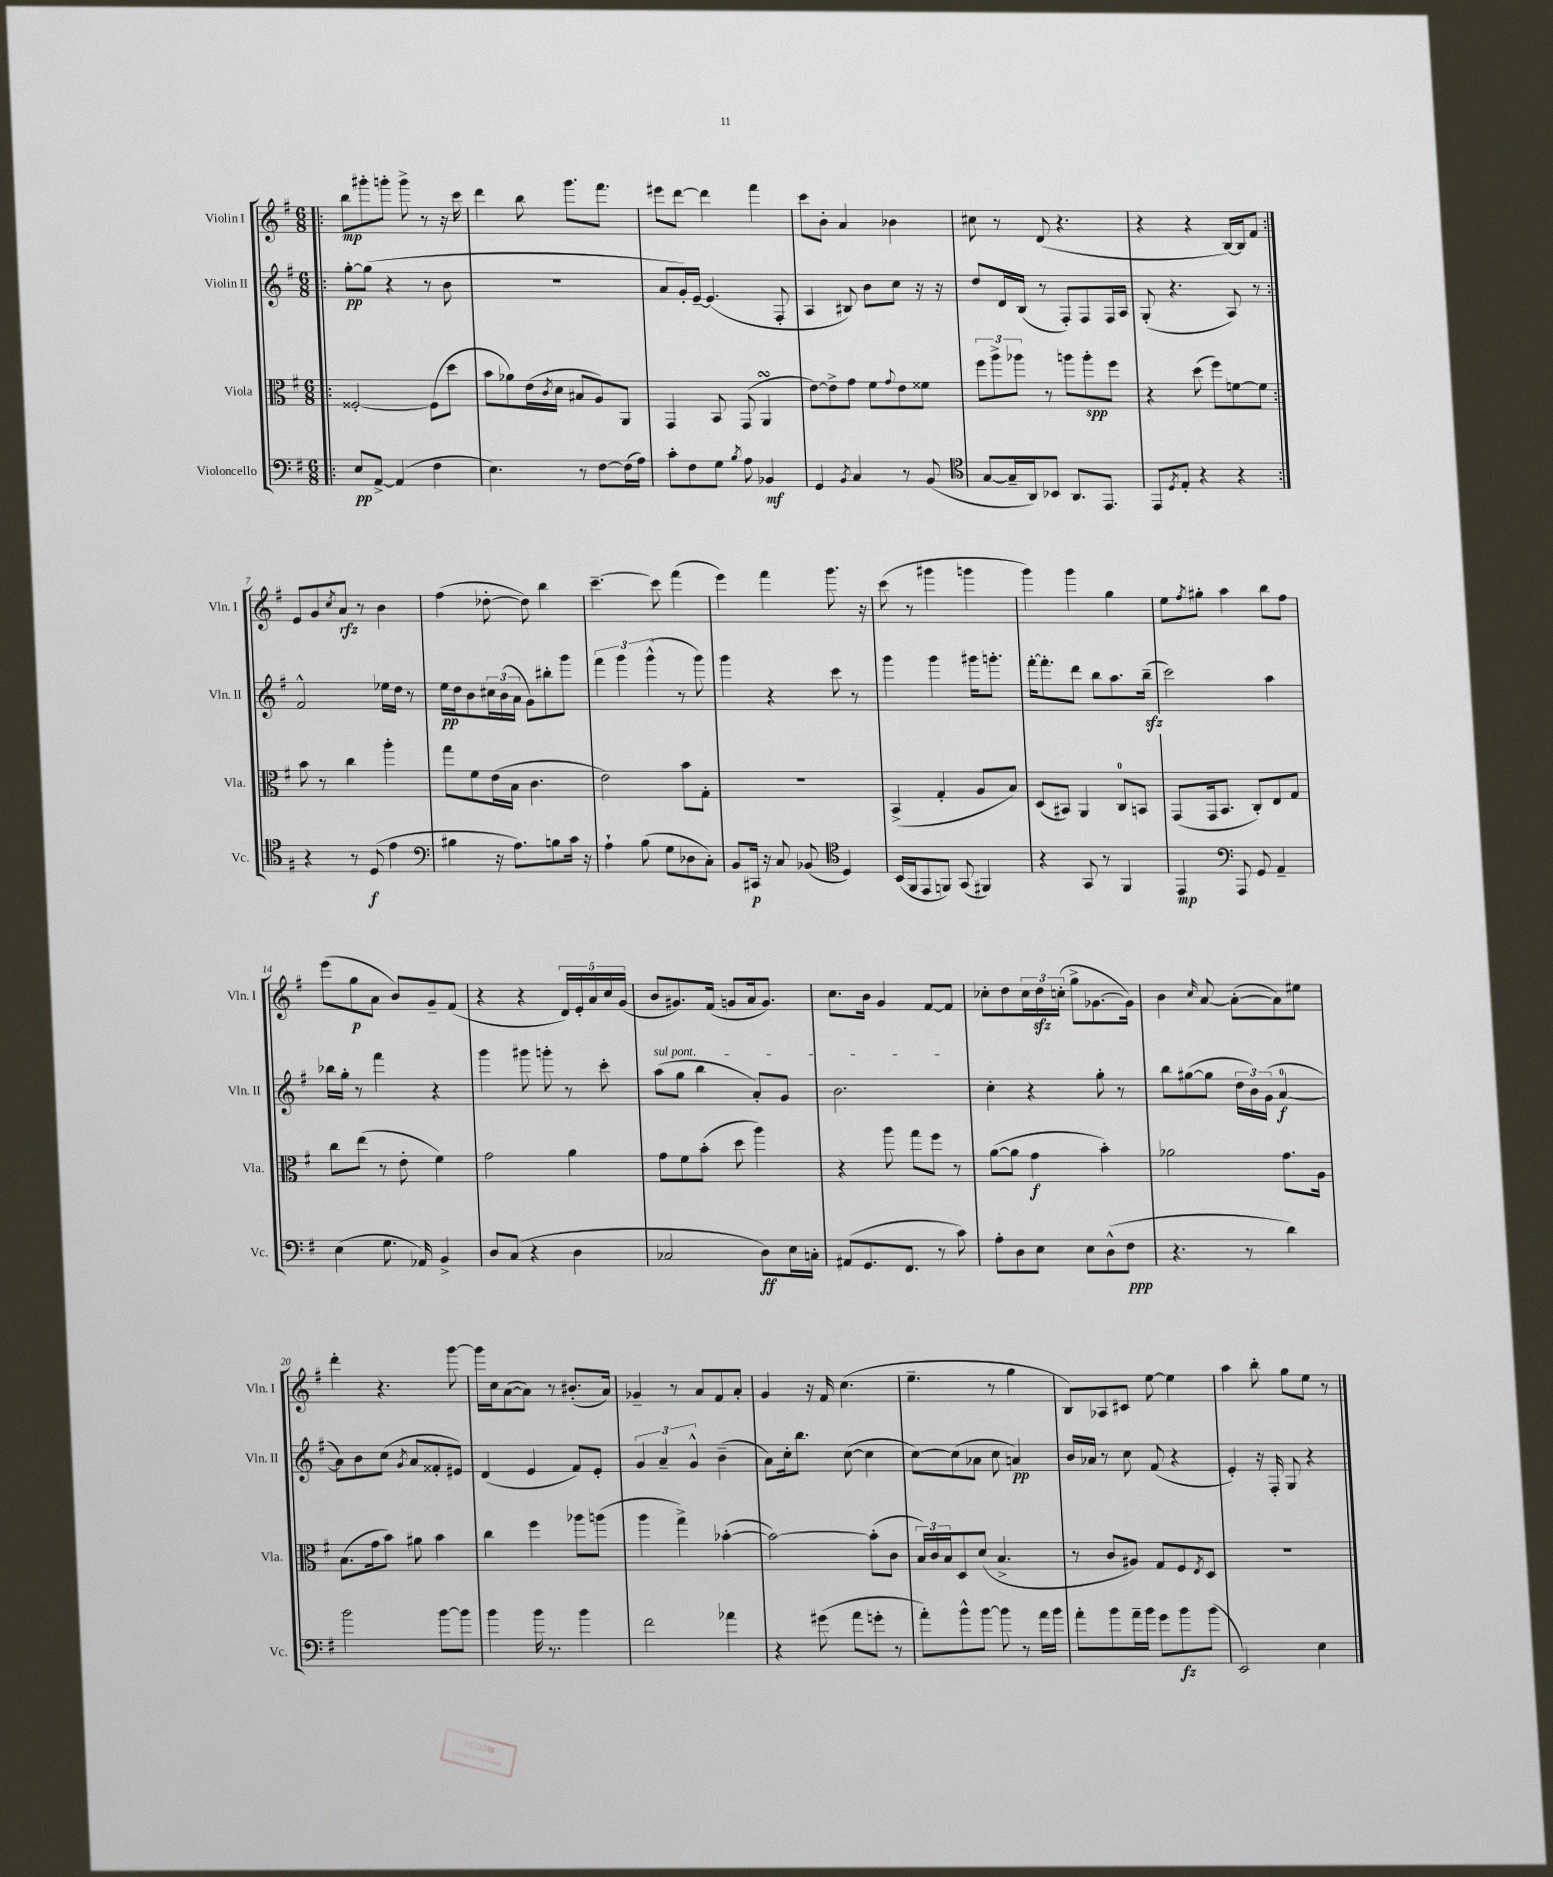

**kern	**dynam	**kern	**dynam	**kern	**dynam	**kern	**dynam
*part4	*part4	*part3	*part3	*part2	*part2	*part1	*part1
*staff4	*staff4	*staff3	*staff3	*staff2	*staff2	*staff1	*staff1
*I"Violoncello	*	*I"Viola	*	*I"Violin II	*	*I"Violin I	*
*I'Vc.	*	*I'Vla.	*	*I'Vln. II	*	*I'Vln. I	*
*clefF4	*	*clefC3	*	*clefG2	*	*clefG2	*
*k[f#]	*	*k[f#]	*	*k[f#]	*	*k[f#]	*
*M6/8	*	*M6/8	*	*M6/8	*	*M6/8	*
=1!|:	=1!|:	=1!|:	=1!|:	=1!|:	=1!|:	=1!|:	=1!|:
8E/L	pp	[2F##X'/	.	[8gg'\L	pp	8bb\L	mp
[8AA^/J	.	.	.	(8gg\J]	.	8ggg#X'\	.
(4AA/]	.	.	.	4r	.	8gggn'\J	.
.	.	.	.	.	.	8ggg^\	.
4F#\	.	(8F##\L]	.	8r	.	8r	.
.	.	8dd\J	.	8b\	.	16r	.
.	.	.	.	.	.	16ccc\	.
=2	=2	=2	=2	=2	=2	=2	=2
4.E\)	.	8b\L	.	2.r	.	4ddd\	.
.	.	8a-X\)	.	.	.	.	.
.	.	(16e\L	.	.	.	8bb\	.
.	.	8qc/	.	.	.	.	.
.	.	16d\JJ	.	.	.	.	.
8r	.	8B#X/L	.	.	.	8.ggg\L	.
[8F#\L	.	8A/)	.	.	.	.	.
.	.	.	.	.	.	8.fff#\J	.
(16F#\L]	.	8AA/J	.	.	.	.	.
16A\JJ)	.	.	.	.	.	.	.
=3	=3	=3	=3	=3	=3	=3	=3
8c'\L	.	4GG/	.	8a/L	.	8eee#X\L	.
8F#\	.	.	.	16g'/L)	.	[8ddd\J	.
.	.	.	.	[16e~/JJ	.	.	.
8G\J	.	8BB/	.	(4.e/]	.	4ddd\]	.
8qB/	.	.	.	.	.	.	.
8A\	.	(8GG/	.	.	.	.	.
4BB-X/	mf	4AAsSSS/	.	.	.	4fff#\	.
.	.	.	.	8F#'/	.	.	.
=4	=4	=4	=4	=4	=4	=4	=4
4GG/	.	[8e\L)	.	4A/	.	8ccc\L	.
.	.	8e^\]	.	.	.	8b'\J	.
8qBB/	.	.	.	.	.	.	.
4C/	.	8g\J	.	8B#X/)	.	4a/	.
.	.	8f#\L	.	8b\L	.	.	.
.	.	8qqg/	.	.	.	.	.
8r	.	8e\	.	8cc\J	.	4b-X\	.
(8BB/	.	8f##X\J	.	16r	.	.	.
.	.	.	.	16r	.	.	.
=5	=5	=5	=5	=5	=5	=5	=5
*clefC4	*	*	*	*	*	*	*
[8G/L	.	12ff#\L	.	8dd/L	.	8cc#X\	.
.	.	12aa^\	.	.	.	.	.
16G~/L]	.	.	.	16d/L	.	8r	.
.	.	12aa-X\J	.	.	.	.	.
16AA/J)	.	.	.	(16B/JJ	.	.	.
8BB-X/J	.	8r	.	8r	.	(8d/	.
8.AA/L	.	8aan\L	.	8F#'/L)	.	4.r	.
.	.	8aa'\	spp	8F#/	.	.	.
8.EE/J	.	.	.	.	.	.	.
.	.	8ff#\J	.	16F#/L	.	.	.
.	.	.	.	16A/JJ	.	.	.
=6	=6	=6	=6	=6	=6	=6	=6
8EE/L	.	4r	.	(8G'/	.	4r	.
8qD/	.	.	.	.	.	.	.
8E'/J	.	.	.	4.r	.	.	.
4r	.	(8dd\	.	.	.	4r	.
.	.	8ff#\L)	.	.	.	.	.
4r	.	[8fn\	.	8A/)	.	[16B/LL)	.
.	.	.	.	.	.	16B/J]	.
.	.	8f\J]	.	8r	.	8f#/J	.
!!LO:LB:g=z
=7:|!	=7:|!	=7:|!	=7:|!	=7:|!	=7:|!	=7:|!	=7:|!
4r	.	8b\	.	2f#^^/	.	8e/L	.
.	.	8r	.	.	.	8g/	.
.	.	.	.	.	.	8qcc/	.
8r	.	4cc\	.	.	.	8a/J	rfz
(8D/	f	.	.	.	.	8r	.
4e\	.	4aa'\	.	16ee-X\LL	.	4b\	.
.	.	.	.	16dd\JJ	.	.	.
.	.	.	.	8r	.	.	.
=8	=8	=8	=8	=8	=8	=8	=8
*clefF4	*	*	*	*	*	*	*
4B#X\	.	8gg\L	.	16ee\LL	pp	(4ff#\	.
.	.	.	.	16dd\J	.	.	.
.	.	8f#\	.	8b\	.	.	.
16r	.	(16e\L	.	24cc#X\L	.	[8dd-X'\	.
.	.	.	.	(24b\	.	.	.
8.A\L)	.	16B\JJ	.	.	.	.	.
.	.	.	.	24a\JJ	.	.	.
.	.	4.c\	.	8g\L)	.	8dd-\])	.
8Bn\	.	.	.	8bb#X'\	.	4bb\	.
16c\Jk	.	.	.	8ggg\J	.	.	.
16r	.	.	.	.	.	.	.
=9	=9	=9	=9	=9	=9	=9	=9
4A`\	.	2e\)	.	6fff#\	.	[4.ccc~\	.
.	.	.	.	6ggg\	.	.	.
(8B\	.	.	.	.	.	.	.
.	.	.	.	(6ggg^^\	.	.	.
8G\L	.	.	.	.	.	8ccc\]	.
8D-X\	.	8b\L	.	8r	.	(4fff#\	.
8C'\J)	.	8G'\J	.	8ggg\)	.	.	.
=10	=10	=10	=10	=10	=10	=10	=10
8BB/L	.	2.r	.	4ggg\	.	4eee\)	.
16CC#X/Jk	p	.	.	.	.	.	.
16r	.	.	.	.	.	.	.
8C/	.	.	.	4r	.	4fff#\	.
(8BB-X/	.	.	.	.	.	.	.
*clefC4	*	*	*	*	*	*	*
4D/)	.	.	.	8ccc\	.	8.ggg\	.
.	.	.	.	8r	.	.	.
.	.	.	.	.	.	16r	.
=11	=11	=11	=11	=11	=11	=11	=11
(16BB/LL	.	(4BB^/	.	4ggg\	.	(8ccc\	.
16FF#/J	.	.	.	.	.	.	.
8EE/	.	.	.	.	.	8r	.
8FFn/J)	.	4G'/	.	4ggg\	.	4ggg#X\	.
(8GG/	.	.	.	.	.	.	.
4FF#X/)	.	8A/L	.	16ggg#X\KL	.	4gggn\	.
.	.	.	.	8.gggn'\J	.	.	.
.	.	8B/J)	.	.	.	.	.
=12	=12	=12	=12	=12	=12	=12	=12
4r	.	(8D/L	.	[16fff#'\KL	.	4ggg\)	.
.	.	.	.	8.fff#'\]	.	.	.
.	.	8BB#X/J)	.	.	.	.	.
8GG/	.	4AA/	.	8ddd\J	.	4ggg\	.
8r	.	.	.	8bb\L	.	.	.
4FF#/	.	8C/L	.	8.aa\	.	4gg\	.
.	.	8BBn/J	.	.	.	.	.
.	.	.	.	(16bbzz~\Jk	.	.	.
=13	=13	=13	=13	=13	=13	=13	=13
4EE/	mp	(8GG/L	.	2ccc\)	.	8ee\L	.
.	.	.	.	.	.	8qff#/	.
.	.	16GG/k	.	.	.	8gg#X'\J	.
.	.	8.BB/J	.	.	.	.	.
*clefF4	*	*	*	*	*	*	*
8AAA/	.	.	.	.	.	4aa\	.
8GG/	.	8C'/L)	.	.	.	.	.
4AA~/	.	8E/	.	4aa\	.	8bb\L	.
.	.	8G/J	.	.	.	8ff#\J	.
!!LO:LB:g=z
=14	=14	=14	=14	=14	=14	=14	=14
(4E\	.	8cc\L	.	16bb-X\LL	.	(8eee\L	.
.	.	.	.	16gg'\JJ	.	.	.
.	.	(8ee\J	.	8r	.	8gg\	p
8.G\	.	8r	.	4fff#\	.	8a\J	.
.	.	8e'\	.	.	.	8b/L)	.
16AA-X/)	.	.	.	.	.	.	.
4BB^/	.	4f#\)	.	4r	.	8g~/	.
.	.	.	.	.	.	(8f#/J	.
=15	=15	=15	=15	=15	=15	=15	=15
8D/L	.	2g\	.	4ggg\	.	4r	.
(8C/J	.	.	.	.	.	.	.
4r	.	.	.	8ggg#X\	.	4r	.
.	.	.	.	8gggn'\	.	.	.
4D\	.	4a\	.	8r	.	20d/LL)	.
.	.	.	.	.	.	20e'/	.
.	.	.	.	.	.	20a/	.
.	.	.	.	8ccc'\	.	.	.
.	.	.	.	.	.	20cc/	.
.	.	.	.	.	.	(20g/JJ	.
=16	=16	=16	=16	=16	=16	=16	=16
!	!	!	!	!LO:TX:a:i:t=sul pont.	!	!	!
2C-X/	.	8g\L	.	(8aa\L	.	8b/L	.
.	.	8f#\	.	8gg\J	.	8.g#X/)	.
.	.	(8b'\J	.	4bb\	.	.	.
.	.	.	.	.	.	(16f#/Jk	.
.	.	8dd\	.	.	.	8gn/L	.
8D\L)	ff	4aa\)	.	8a'/L)	.	16a/k	.
.	.	.	.	.	.	8.g/J)	.
16E\L	.	.	.	8g/J	.	.	.
16Cn'\JJ	.	.	.	.	.	.	.
=17	=17	=17	=17	=17	=17	=17	=17
(8AA#X/L	.	4r	.	2.b\	.	8.cc\L	.
8.GG/	.	.	.	.	.	.	.
.	.	.	.	.	.	16b\Jk	.
.	.	8aa\	.	.	.	4g/	.
8.FF#/J	.	.	.	.	.	.	.
.	.	8gg\L	.	.	.	.	.
8r	.	8ff#\J	.	.	.	[8f#/L	.
8c\)	.	8r	.	.	.	8f#/J]	.
=18	=18	=18	=18	=18	=18	=18	=18
8A'\L	.	([8a\L	.	4cc'\	.	8cc-X'\L	.
8D\	.	8a\J]	.	.	.	8dd\	.
8E\J	.	4g\	f	4r	.	24cc-\L	.
.	.	.	.	.	.	24ddzz\	.
.	.	.	.	.	.	(24ccn'\JJ	.
8E\L	.	.	.	.	.	8gg^\L	.
(8D^^\	.	4b'\)	.	8gg'\	.	[8.g-X\	.
8F#\J	ppp	.	.	8r	.	.	.
.	.	.	.	.	.	16g-\Jk])	.
=19	=19	=19	=19	=19	=19	=19	=19
4.r	.	2a-X\	.	8bb\L	.	4b\	.
.	.	.	.	([8gg#X\	.	.	.
.	.	.	.	.	.	16qqcc/	.
.	.	.	.	8gg#\J]	.	[8a/	.
8r	.	.	.	24dd\LL	.	(8a'\L_	.
.	.	.	.	24b\)	.	.	.
.	.	.	.	(24g\JJ	.	.	.
4d\)	.	8.g\L	.	[4a/	f	8a\])	.
.	.	.	.	.	.	8ee#X\J	.
.	.	16A\Jk	.	.	.	.	.
!!LO:LB:g=z
=20	=20	=20	=20	=20	=20	=20	=20
2b\	.	(8.B\L	.	8a\L])	.	4ddd'\	.
.	.	.	.	8b\	.	.	.
.	.	16g\k	.	.	.	.	.
.	.	8b\J)	.	(8cc\J	.	4.r	.
.	.	.	.	8qg/	.	.	.
.	.	8a#X\	.	8a/L	.	.	.
[8b\L	.	4b\	.	8f##X'/	.	.	.
8b\J]	.	.	.	8e#X/J)	.	[8ggg\	.
=21	=21	=21	=21	=21	=21	=21	=21
4b\	.	4cc\	.	(4d/	.	16ggg\LL]	.
.	.	.	.	.	.	16cc\J	.
.	.	.	.	.	.	([8a\	.
16b\	.	4ff#\	.	4e/	.	8a\J])	.
8.r	.	.	.	.	.	.	.
.	.	.	.	.	.	8r	.
4b\	.	8aa-X\L	.	8f#/L)	.	(8.b#X'/L	.
.	.	(8aan\J	.	8e'/J	.	.	.
.	.	.	.	.	.	16a/Jk)	.
=22	=22	=22	=22	=22	=22	=22	=22
2f#\	.	4aa\	.	6g/	.	4g-X~/	.
.	.	.	.	6a~/	.	.	.
.	.	4gg^\)	.	.	.	8r	.
.	.	.	.	6g^^/	.	.	.
.	.	.	.	.	.	8a/L	.
4a-X\	.	([4b-X'\	.	(4b~\	.	8f#/	.
.	.	.	.	.	.	8a'/J	.
=23	=23	=23	=23	=23	=23	=23	=23
4r	.	2b-\_)	.	8a\L)	.	4g/	.
.	.	.	.	16cc'\k	.	.	.
.	.	.	.	8.bb\J	.	.	.
(8g#X\	.	.	.	.	.	16r	.
.	.	.	.	.	.	16f#/	.
8a\L	.	.	.	([8cc\	.	(4.cc\	.
8gn'\J	.	(8b-'\L]	.	4cc\]	.	.	.
8r	.	8c\J	.	.	.	.	.
=24	=24	=24	=24	=24	=24	=24	=24
8a'\L)	.	24B/LL)	.	[8cc\L)	.	4.ee~\	.
.	.	24c/	.	.	.	.	.
.	.	24B/J	.	.	.	.	.
8b^^\	.	8D/	.	(8cc\]	.	.	.
[8b\J	.	(8d/J	.	8a-X\J	.	.	.
8b\]	.	4.B^/	.	8cc\	.	8r	.
8r	.	.	.	4an/)	pp	4gg\	.
16a\LL	.	.	.	.	.	.	.
16b\JJ	.	.	.	.	.	.	.
=25	=25	=25	=25	=25	=25	=25	=25
8a'\L	.	8r	.	16b/LL	.	8B/L)	.
.	.	.	.	16a-X/JJ	.	.	.
8b\	.	8c/L	.	8r	.	8A-X/	.
16a~\L	.	8A#X/J)	.	8cc\	.	8c#X/J	.
16b\JJ	.	.	.	.	.	.	.
8g\L	.	8G/L	.	(8f#/	.	[8ee\	.
8b\	fz	8F#/	.	4r	.	4ee\]	.
.	.	8qE/	.	.	.	.	.
(8b\J	.	8D/J	.	.	.	.	.
=26	=26	=26	=26	=26	=26	=26	=26
2EE/)	.	2.r	.	4e'/)	.	4aa\	.
.	.	.	.	16r	.	8bb'\	.
.	.	.	.	16F#'/	.	.	.
.	.	.	.	8G/	.	8gg\L	.
4E\	.	.	.	4r	.	8ee\J	.
.	.	.	.	.	.	8r	.
==	==	==	==	==	==	==	==
*-	*-	*-	*-	*-	*-	*-	*-
